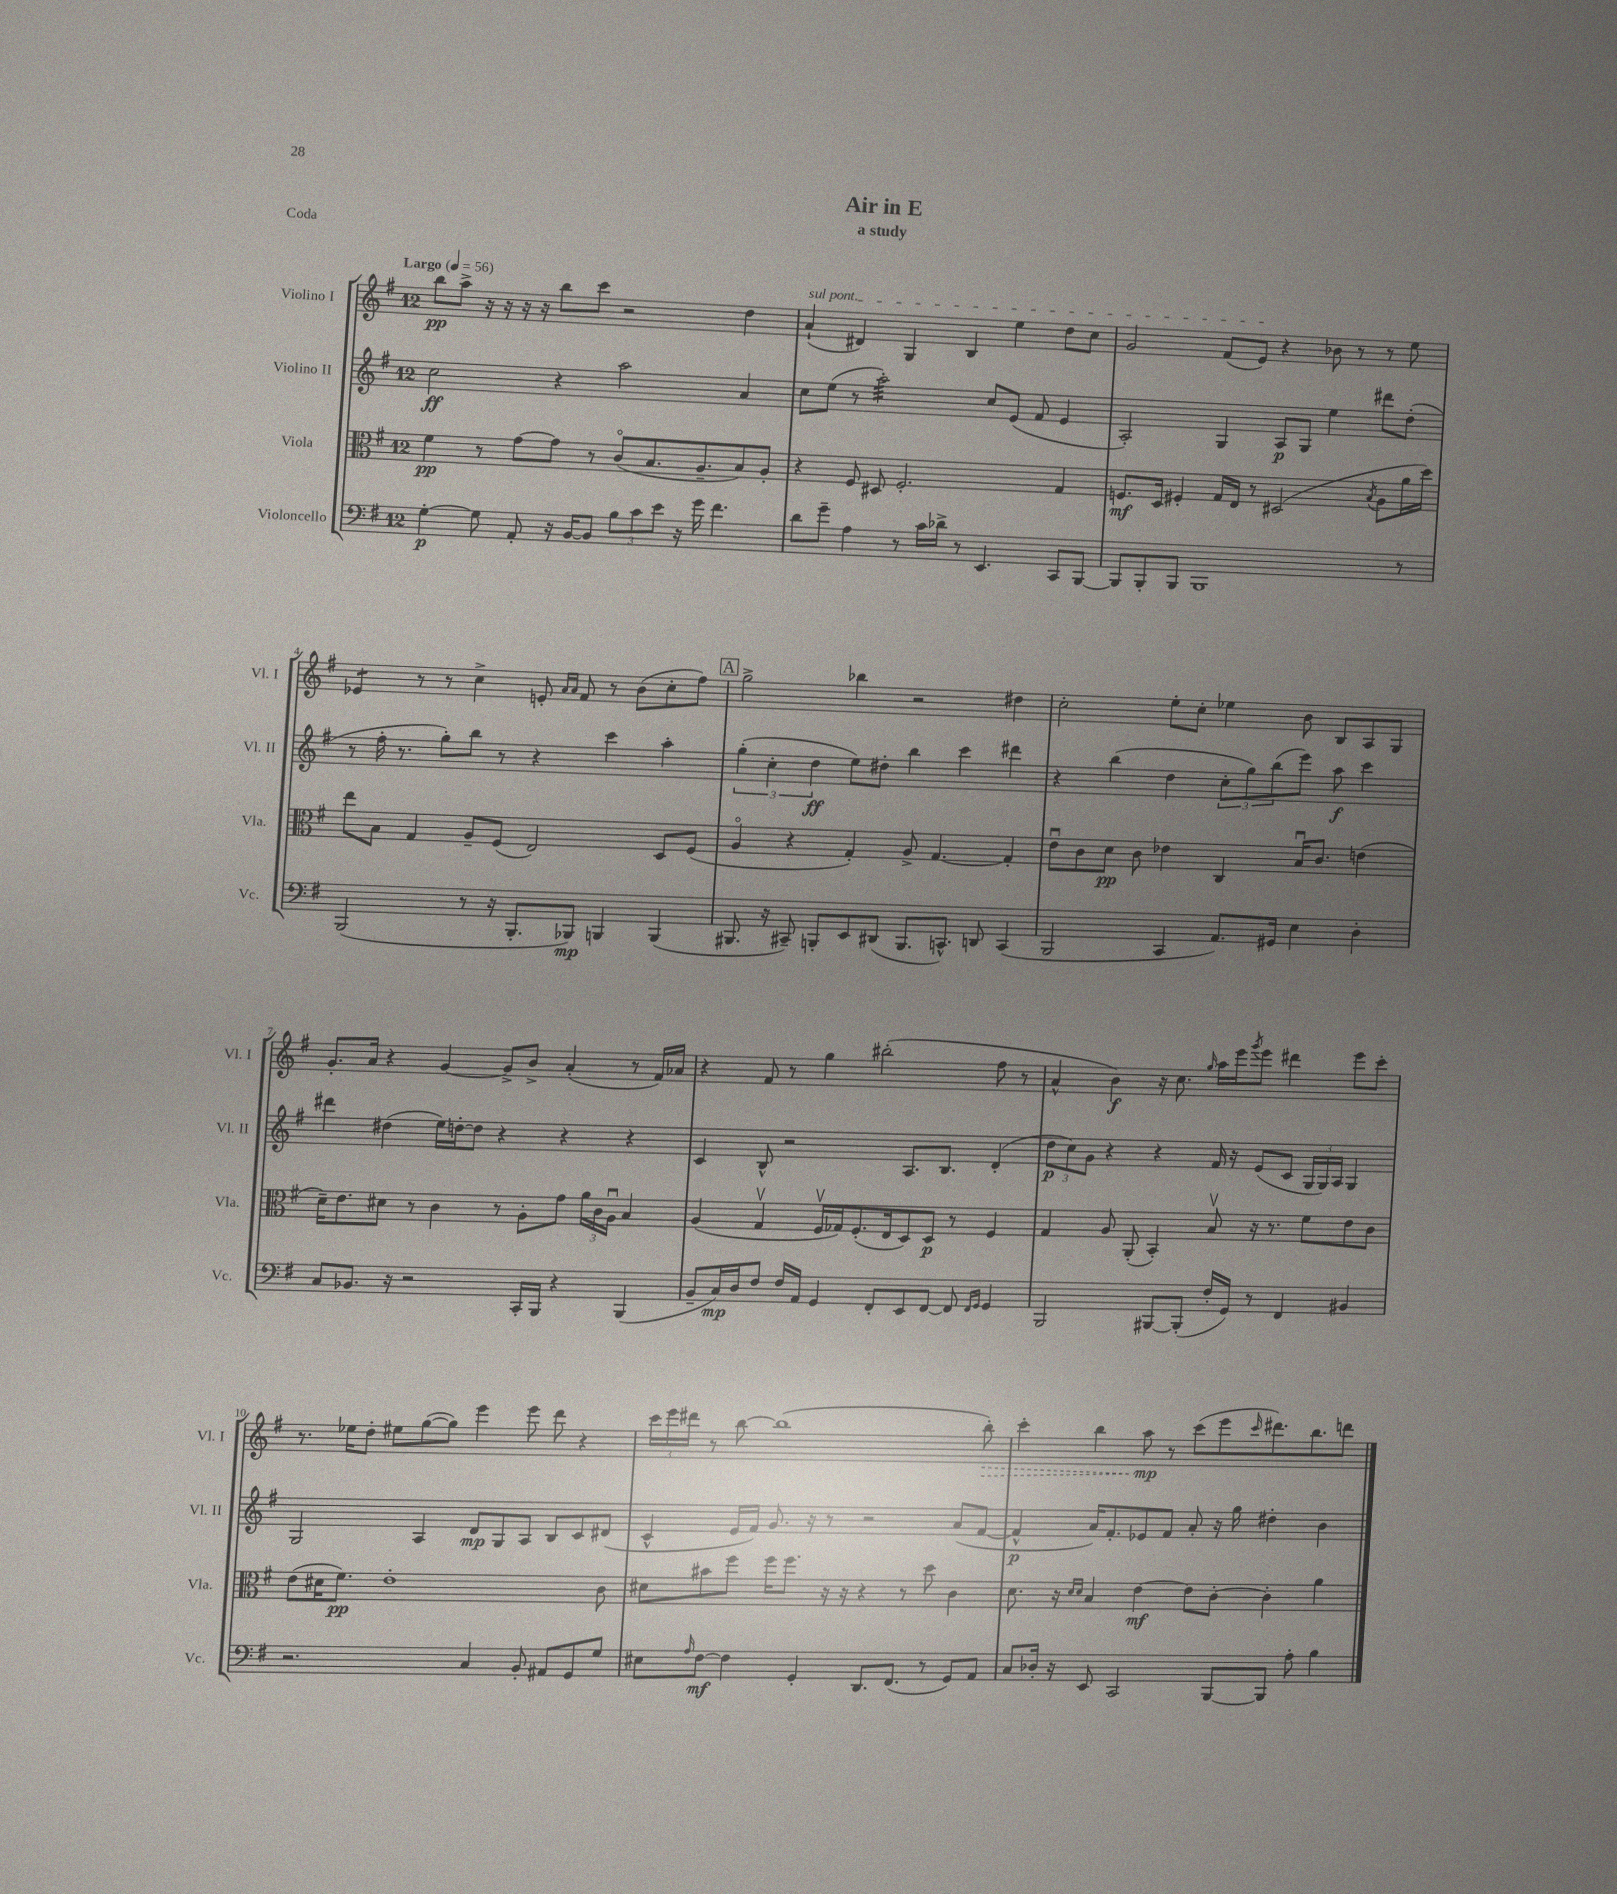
\header { title = "Air in E" subtitle = "a study" piece = "Coda" }
<<
\new StaffGroup <<
\new Staff = "s0" \with { instrumentName = "Violino I" shortInstrumentName = "Vl. I" } {
    \clef treble \key g \major \once \override Staff.TimeSignature.style = #'single-digit \time 12/8 \tempo "Largo" 4 = 56
    b''8\pp a''8-> r16 r16 r16 r16 b''8 c'''8 r2 d''4 |
    \once \override TextSpanner.bound-details.left.text = \markup { \italic "sul pont." } a'4-!\startTextSpan( dis'4) g4 b4 e''4 d''8 c''8 |
    g'2 fis'8( e'8\stopTextSpan) r4 bes'8 r8 r8 e''8 |
    ees'4:8 r8 r8 c''4-> e'8-. \grace { a'16 a'16 } fis'8 r8 b'8( c''8-. fis''8) |
    \mark \markup { \box "A" } g''2-> bes''4 r2 dis''4 |
    c''2-. e''8-. c''8-. ees''4 b'8 b8 a8 g8 |
    g'8.-. a'16 r4 g'4~ g'8-> b'8-> a'4-.( r8 fis'16) aes'16 |
    r4 fis'8 r8 g''4 bis''2-.( fis''8 r8 |
    a'4-^ b'4\f) r16 c''8. \grace { g''16 } a''16 e'''16 \acciaccatura { g'''8 } e'''8 dis'''4 e'''8 c'''8-. |
    r8. ees''16 d''8-. eis''8 g''8~( g''8) e'''4 e'''8 d'''8 r4 |
    \tuplet 3/2 { c'''16 e'''16 dis'''16 } r8 b''8~ b''1( \once \override Hairpin.style = #'dashed-line b''8-.\>) |
    c'''4-. b''4 a''8\mp\! r8 c'''8( e'''8 \grace { c'''16 } dis'''8.) b''8. d'''8 \bar "|." |
}
\new Staff = "s1" \with { instrumentName = "Violino II" shortInstrumentName = "Vl. II" } {
    \clef treble \key g \major \once \override Staff.TimeSignature.style = #'single-digit \time 12/8
    c''2\ff r4 a''2 a'4 |
    c''8 e''8( r8 a''2:32-.) c''8 e'8( fis'8 e'4 |
    a2-.) g4 a8\p g8 e''4 dis'''8 d''8-.( |
    r8 fis''16-. r8. g''8-.) b''8 r8 r4 c'''4 a''4-. |
    \mark \markup { \box "A" } \tuplet 3/2 { g''4-.( c''4-. d''4\ff } e''8) dis''8-. b''4 c'''4 dis'''4 |
    r4 b''4( d''4 \tuplet 3/2 { c''8-. g''8) b''8( } e'''8) a''8\f c'''4 |
    dis'''4 dis''4( e''16) d''16~-. d''8 r4 r4 r4 |
    c'4 b8-^ r2 a8. b8. d'4-.( |
    \tuplet 3/2 { d''8\p c''8) g'8 } r4 r4 fis'16 r16 e'8( c'8 \tuplet 3/2 { g16 g16) a16 } g4 |
    g2 a4 d'8\mp g8 a8 b8 c'8 dis'8( |
    c'4-^ e'16 fis'16) g'8. r16 r8 r2 a'8( fis'8~ |
    fis'4-^\p a'16) fis'8.-. ees'8 fis'8 a'8-. r16 g''16 dis''4-. b'4 \bar "|." |
}
\new Staff = "s2" \with { instrumentName = "Viola" shortInstrumentName = "Vla." } {
    \clef alto \key g \major \once \override Staff.TimeSignature.style = #'single-digit \time 12/8
    fis'4\pp r8 g'8~ g'8 r8 c'8\flageolet( b8. a8.-- b8) a8-. |
    r4 fis8 dis8 fis2.-. g4 |
    f8.\mf d16 fis4-. g16 e16 r8 dis2( \acciaccatura { b8 } a8 a'16 d''16) |
    e''8 b8 g4 a8-- fis8( e2) d8 fis8( |
    \mark \markup { \box "A" } a4\flageolet r4 g4-.) a8-> g4.~ g4-. |
    e'8\downbow c'8 d'8\pp c'8 ees'4 c4 b16\downbow c'8. e'4( |
    d'16--) e'8. dis'8 r8 c'4 r8 a8-. g'8 \tuplet 3/2 { a'16 c'16 a16\downbow } b4 |
    a4( g4\upbow fis16\upbow ges16) fis8.-.( e16 d8) d8\p r8 fis4 |
    g4 a8 a,8-.( b,4-.) b8\upbow r16 r8. fis'8 e'8 c'8 |
    e'8( dis'16 fis'8.\pp) e'1-. c'8 |
    dis'8 bis'8 fis''8 fis''16 fis''8. r16 r16 r4 r8 d''8 c'4 |
    d'8. r16 \grace { d'16 d'16 } b4 e'4~\mf e'8 c'8~-. c'4-. a'4 \bar "|." |
}
\new Staff = "s3" \with { instrumentName = "Violoncello" shortInstrumentName = "Vc." } {
    \clef bass \key g \major \once \override Staff.TimeSignature.style = #'single-digit \time 12/8
    g4~-.\p g8 a,8-. r16 b,16~ b,8 \tuplet 3/2 { b8 c'8 e'8 } r16 g'16 fis'4. |
    d'8 g'8-- a4 r8 c'16 des'16-> r8 e,4. c,8 b,,8~ |
    b,,8 b,,8-. b,,8 b,,1 r8 |
    b,,2( r8 r16 b,,8.-. bes,,8\mp) b,,4 b,,4( |
    \mark \markup { \box "A" } bis,,8. r16 cis,8--) b,,8-. e,8 dis,8( b,,8. c,8.-^) d,8 c,4( |
    b,,2 c,4 a,8.) gis,16 e4 d4-. |
    c8 bes,8. r16 r2 c,16-. b,,16 r4 b,,4( |
    b,8-- c16\mp) d16 fis8 fis16 a,16 g,4 fis,8-. e,8 fis,8~ fis,8 \grace { fis,16 g,16 } g,4 |
    b,,2 bis,,8~ bis,,8-.( fis16-. g,16) r8 fis,4 bis,4 |
    r2. c4 b,8-. ais,8 g,8 g8 |
    eis8 \grace { a16 } fis8~\mf fis4 g,4-. d,8. fis,8.( r8 g,8) a,8 |
    c8 des16-. r16 e,8 c,2 b,,8~ b,,8 a8-. b4 \bar "|." |
}
>>
>>
